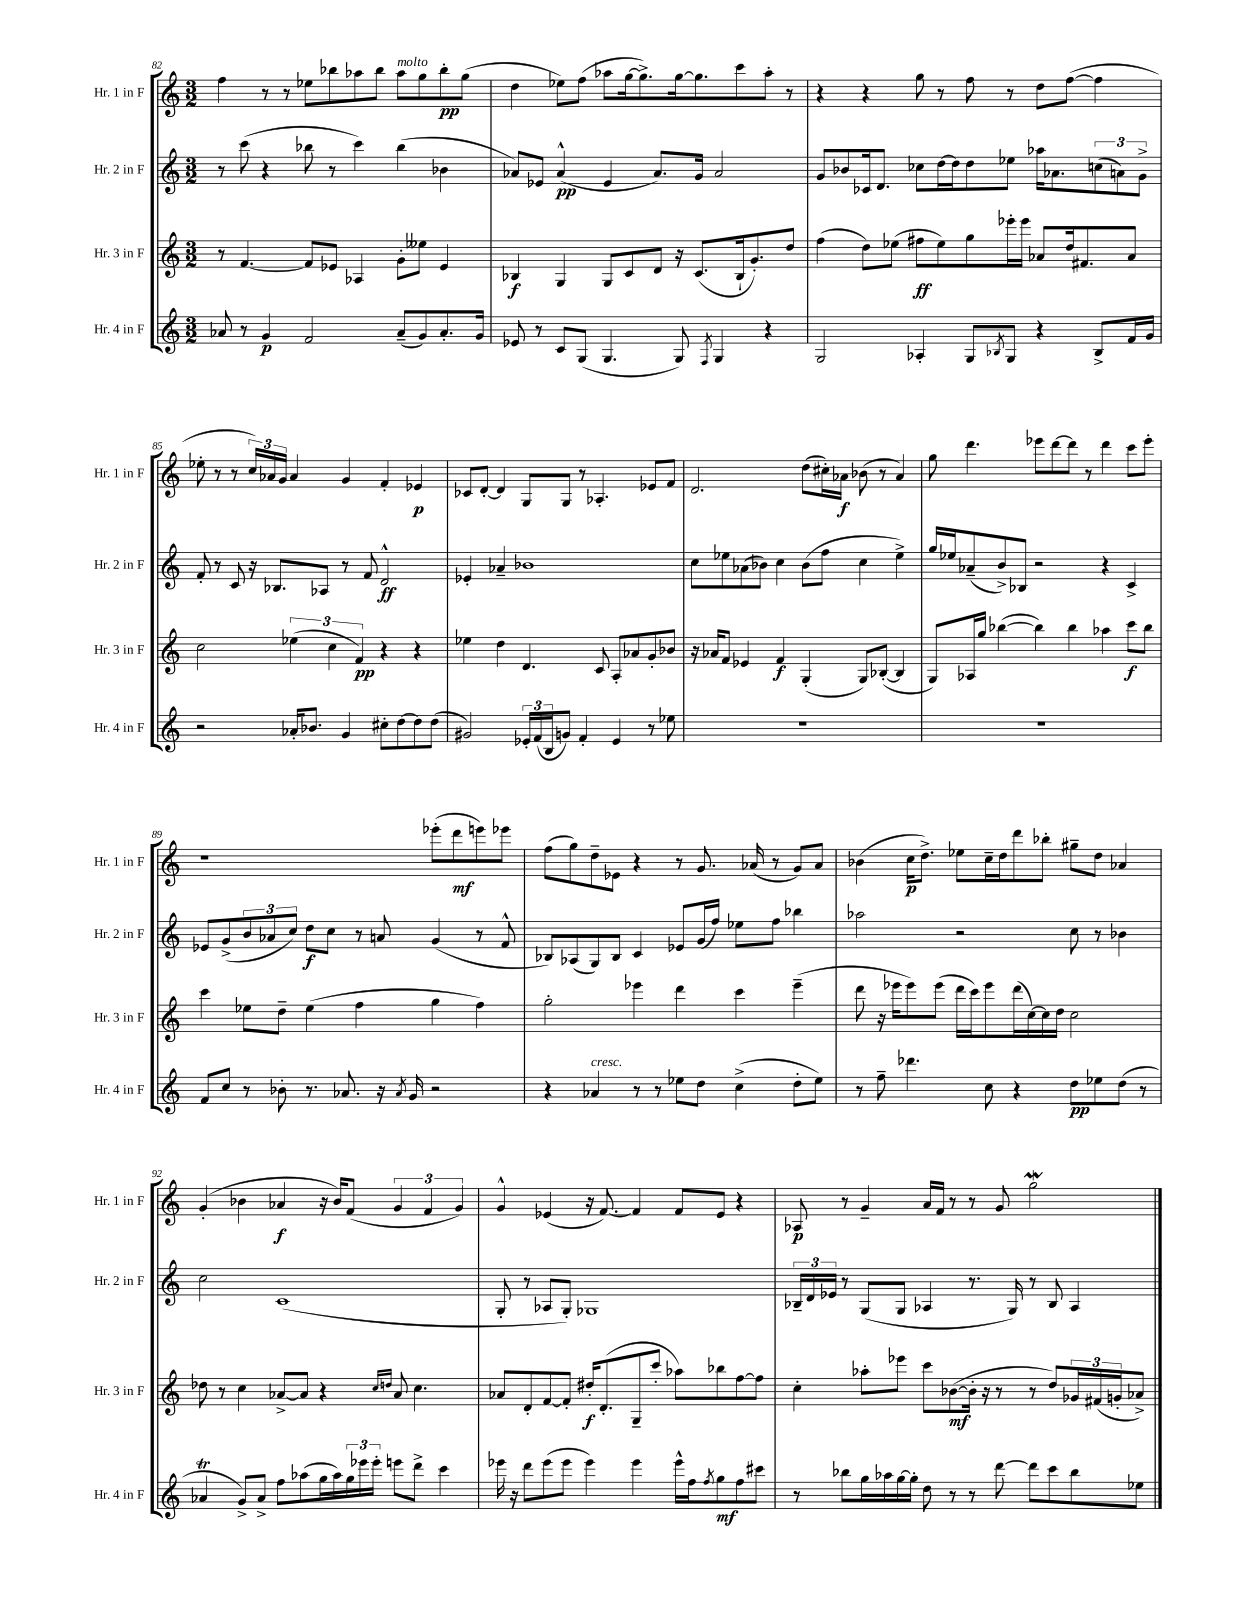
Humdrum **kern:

**kern	**kern	**kern	**kern
*staff4	*staff3	*staff2	*staff1
*clefG2	*clefG2	*clefG2	*clefG2
*k[]	*k[]	*k[]	*k[]
*M3/2	*M3/2	*M3/2	*M3/2
8a-	8r	8r	4ff
8r	[4.f	(8ccc	.
4g	.	4r	8r
.	.	.	8r
2f	8f]	8bb-	8ee-
.	8e-	8r	8bb-
.	4A-	4ccc)	8aa-
.	.	.	8bb-
(8a-~	8g'	(4bb-	8aa-
8g)	8ee--	.	8gg
8.a-'	4e-	4b-	8bb-'
.	.	.	(8gg
16g	.	.	.
=	=	=	=
8e-	4B-	8a-)	4dd
8r	.	8e-	.
8c	4G	(4a-^^	8ee-)
(8G	.	.	(8ff
4.G	8G	4e-	8aa-
.	8c	.	[16gg
.	.	.	8.gg^])
.	8d	8.a-)	.
8G)	16r	.	[16gg
.	(8.c	16g	8.gg]
8qF	.	.	.
4G	.	2a-	.
.	16B-`	.	8ccc
.	8.g')	.	.
4r	.	.	8aa-'
.	8dd	.	8r
=	=	=	=
2G	(4ff	8g	4r
.	.	8b-	.
.	8dd)	16c-	4r
.	.	8.d	.
.	(8ee-	.	.
4A-'	8ff#	8cc-	8gg
.	8ee-)	[16dd	8r
.	.	16dd]	.
8G	8gg	8dd	8ff
8qB-	.	.	.
8G	16eee-'	8ee-	8r
.	16eee-	.	.
4r	8a-	16aa-	8dd
.	.	8.a-	.
.	16dd	.	([8ff
.	8.f#	.	.
8B-^	.	(12cc	4ff]
.	.	12a)	.
16f	8a-	.	.
.	.	12g^	.
16g	.	.	.
=	=	=	=
2r	2cc	8f'	8ee-'
.	.	8r	8r
.	.	8c	8r
.	.	16r	24cc)
.	.	.	24a-
.	.	8.B-	.
.	.	.	24g
16a-'	(6ee-	.	4a-
8.b-	.	.	.
.	.	8A-	.
.	6cc	.	.
4g	.	8r	4g
.	6f)	.	.
.	.	8f	.
8cc#'	4r	2d^^	4f'
[8dd	.	.	.
8dd]	4r	.	4e-
(8dd	.	.	.
=	=	=	=
2g#)	4ee-	4e-'	8c-
.	.	.	[8d'
.	4dd	4a-~	4d]
24e-'	4.d	1b-	8G
(24f	.	.	.
24B	.	.	.
8g)	.	.	8G
4f'	.	.	8r
.	8c	.	4.A-'
4e-	8A'	.	.
.	8a-	.	.
8r	8g'	.	8e-
8ee-	8b-	.	8f
=	=	=	=
1.r	16r	8cc	2.d
.	16a-	.	.
.	8f	8ee-	.
.	4e-	(8a-	.
.	.	8b-)	.
.	4f	4cc	.
.	(4G'	(8b-	(8dd
.	.	8ff	16cc#')
.	.	.	16a-
.	8G)	4cc	(8b-
.	([8B-'	.	8r
.	4B-]	4ee-^)	4a-)
=	=	=	=
1.r	8G)	16gg	8gg
.	.	16ee-	.
.	16A-	(8a-~	4.ddd
.	16gg	.	.
.	([4bb-	8b^)	.
.	.	8B-	.
.	4bb-])	2r	8eee-
.	.	.	[8ddd
.	4bb-	.	8ddd]
.	.	.	8r
.	4aa-	4r	4ddd
.	8ccc	4c^	8ccc
.	8bb-	.	8eee-'
=	=	=	=
8f	4ccc	8e-	1r
8cc	.	(8g^	.
8r	8ee-	12b	.
.	.	12a-	.
8b-'	8dd~	.	.
.	.	12cc)	.
8.r	(4ee-	8dd	.
.	.	8cc	.
8.a-	.	.	.
.	4ff	8r	.
16r	.	8a	.
8qa-	.	.	.
16g	.	.	.
2r	4gg	(4g	(8eee-'
.	.	.	8ddd
.	4ff)	8r	8eee)
.	.	8f^^	8eee-
=	=	=	=
4r	2gg'	8B-)	(8ff
.	.	(8A-	8gg)
4a-	.	8G)	8dd~
.	.	8B-	8e-
8r	4eee-	4c	4r
8r	.	.	.
8ee-	4ddd	8e-	8r
8dd	.	(16g	8.g
.	.	16ff)	.
(4cc^	4ccc	8ee-	.
.	.	.	(16a-
.	.	8ff	8r
8dd'	(4eee-~	4bb-	8g)
8ee-)	.	.	8a-
=	=	=	=
8r	8ddd	2aa-	(4b-
8ff~	16r	.	.
.	16eee-	.	.
4.ddd-	8eee-)	.	16cc
.	.	.	8.dd^)
.	(8eee-	.	.
.	16ddd	2r	8ee-
.	16ccc)	.	.
8cc	8eee-	.	16cc~
.	.	.	16dd
4r	(16ddd	.	8ddd
.	[16cc)	.	.
.	16cc]	.	8bb-'
.	16dd	.	.
8dd	2cc	8cc	8gg#~
8ee-	.	8r	8dd
(8dd	.	4b-	4a-
8r	.	.	.
=	=	=	=
4a-	8dd-	2cc	(4g'
.	8r	.	.
8g^)	4cc	.	4b-
8a-^	.	.	.
8ff	[8a-^	(1c	4a-
(8aa-	8a-]	.	.
16gg	4r	.	16r
16aa-)	.	.	16b-)
24gg	.	.	(8f
24eee-	.	.	.
24eee-'	.	.	.
.	16qqcc	.	.
.	16qqdd	.	.
8eee	8a-	.	6g
8ddd^	4.cc	.	.
.	.	.	6f
4ccc	.	.	.
.	.	.	6g)
=	=	=	=
16eee-	8a-	8G'	4g^^
16r	.	.	.
8ddd	8d'	8r	.
(8eee-	[8f	8A-	(4e-
8eee-	8f']	8G')	.
4eee-)	16dd#'	1G-	16r
.	(8.d'	.	[8.f)
4eee-	8G~	.	4f]
.	8ccc'	.	.
16eee-^^	8aa-)	.	8f
16ff	.	.	.
8qff	.	.	.
8gg	8bb-	.	8e-
8ff	[8ff	.	4r
8ccc#	8ff]	.	.
=	=	=	=
8r	4cc'	24B-~	8A-
.	.	24d	.
.	.	24e-	.
8bb-	.	8r	8r
16gg	8aa-'	(8G	4g~
16aa-	.	.	.
[16gg	8eee-	8G	.
16gg']	.	.	.
8dd	8ccc	4A-	16a
.	.	.	16f
8r	([8b-	.	8r
8r	16b-']	8.r	8r
.	16r	.	.
[8ddd	8r	.	8g
.	.	16G)	.
8ddd]	8r	8r	2gg
8ccc	8dd)	8B-	.
8bb-	24g-	4A-	.
.	(24f#	.	.
.	24g'	.	.
8ee-	8a-^)	.	.
==	==	==	==
*-	*-	*-	*-
